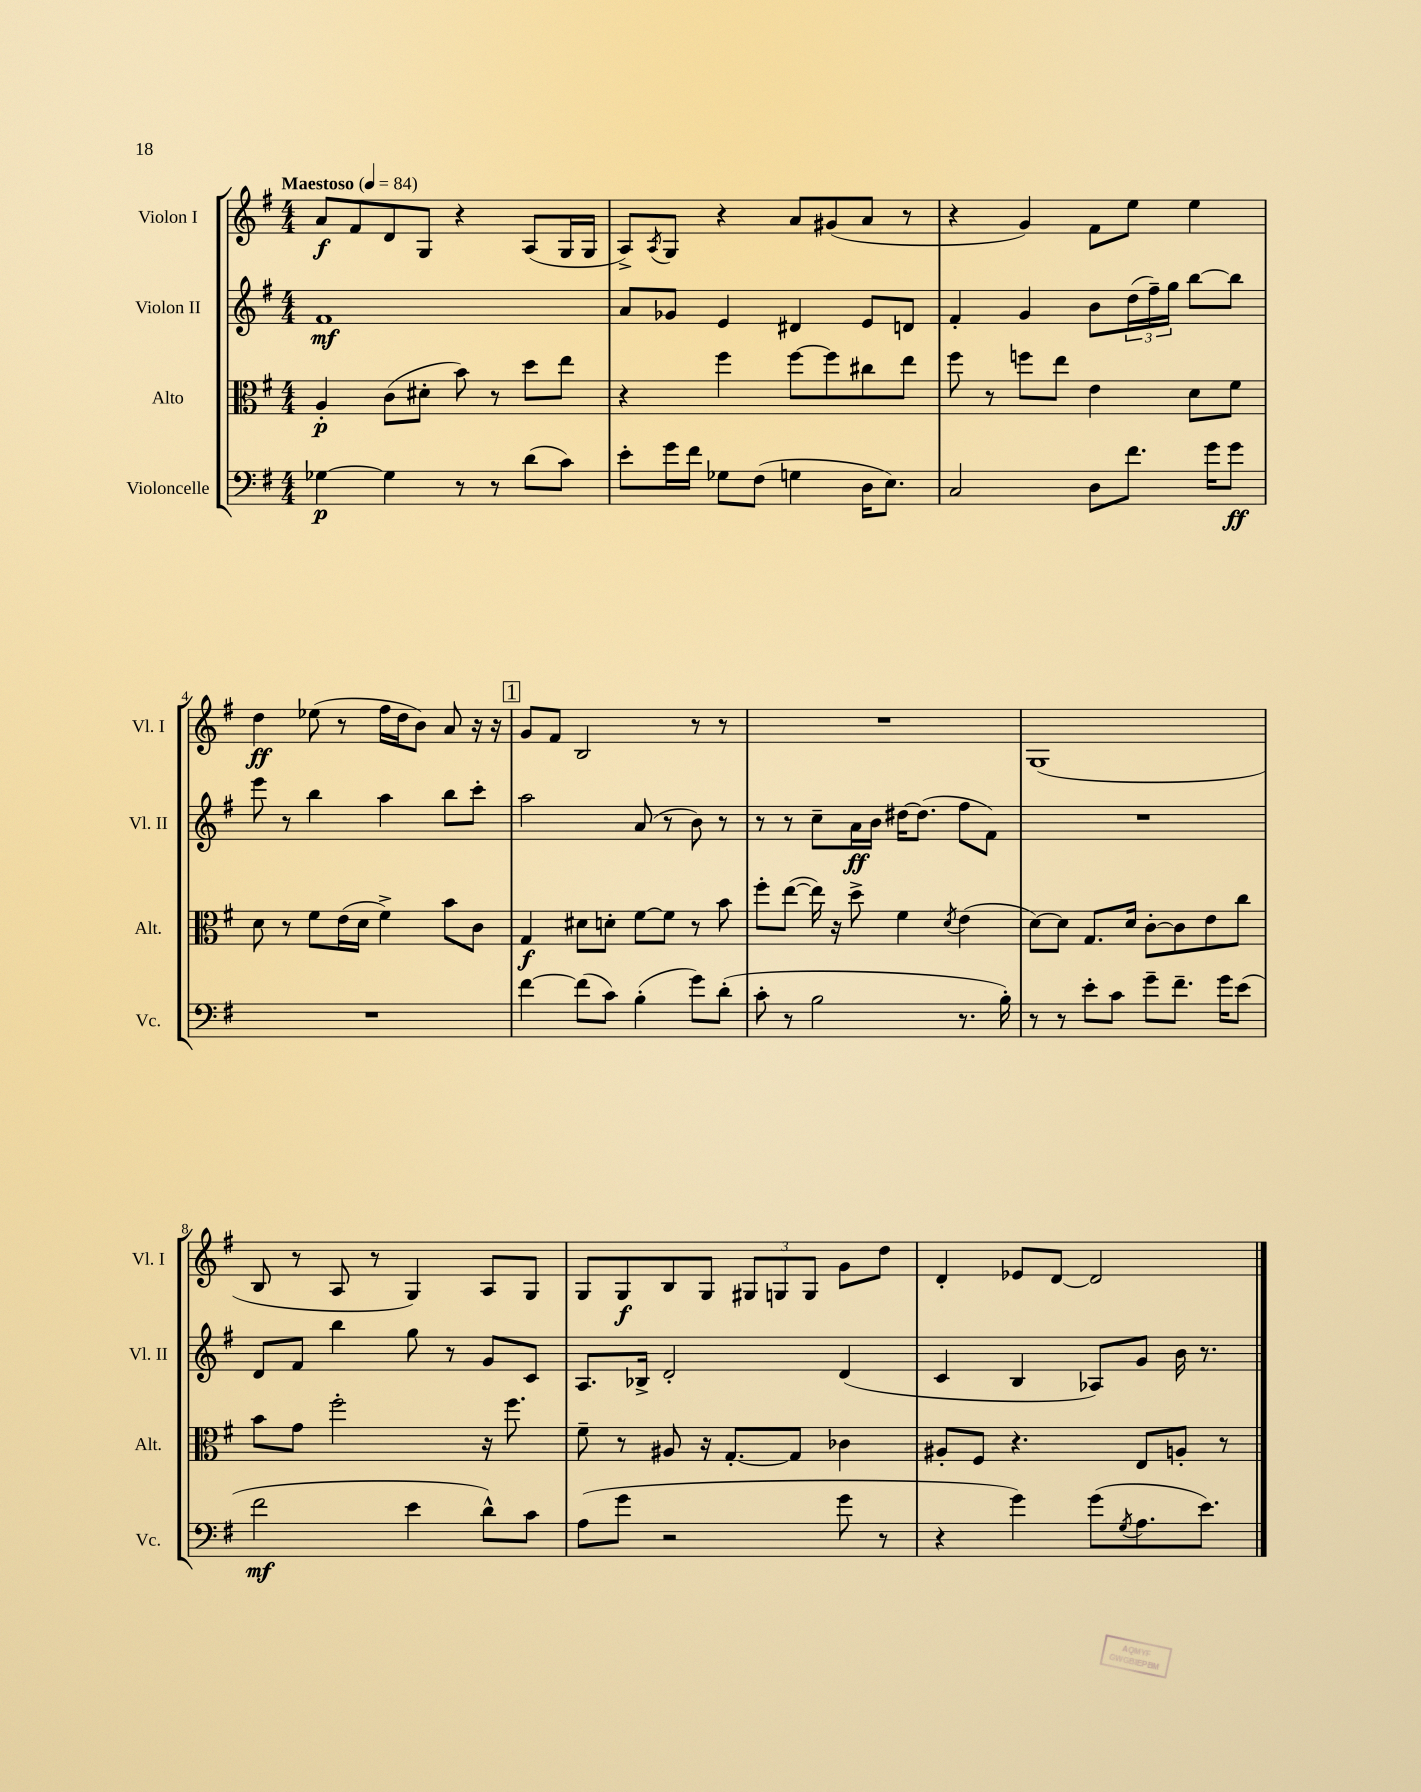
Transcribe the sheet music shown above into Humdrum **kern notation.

**kern	**dynam	**kern	**dynam	**kern	**dynam	**kern	**dynam
*part4	*part4	*part3	*part3	*part2	*part2	*part1	*part1
*staff4	*staff4	*staff3	*staff3	*staff2	*staff2	*staff1	*staff1
*I"Violoncelle	*	*I"Alto	*	*I"Violon II	*	*I"Violon I	*
*I'Vc.	*	*I'Alt.	*	*I'Vl. II	*	*I'Vl. I	*
*clefF4	*	*clefC3	*	*clefG2	*	*clefG2	*
*k[f#]	*	*k[f#]	*	*k[f#]	*	*k[f#]	*
*M4/4	*	*M4/4	*	*M4/4	*	*M4/4	*
*MM84	*	*MM84	*	*MM84	*	*MM84	*
=1	=1	=1	=1	=1	=1	=1	=1
!	!	!	!	!	!	!LO:TX:a:B:t=Maestoso	!
[4G-X\	p	4A'/	p	1f#	mf	8a/L	f
.	.	.	.	.	.	8f#/	.
4G-\]	.	(8c\L	.	.	.	8d/	.
.	.	8d#X'\J	.	.	.	8G/J	.
8r	.	8b\)	.	.	.	4r	.
8r	.	8r	.	.	.	.	.
(8d\L	.	8dd\L	.	.	.	(8A/L	.
8c\J)	.	8ee\J	.	.	.	16G/L	.
.	.	.	.	.	.	16G/JJ	.
=2	=2	=2	=2	=2	=2	=2	=2
8e'\L	.	4r	.	8a/L	.	8A^/L)	.
.	.	.	.	.	.	8qA/	.
16g\L	.	.	.	8g-X/J	.	8G/J	.
16f#\JJ	.	.	.	.	.	.	.
8G-X\L	.	4ff#\	.	4e/	.	4r	.
(8F#\J	.	.	.	.	.	.	.
4Gn\	.	[8ff#\L	.	4d#X/	.	8a/L	.
.	.	8ff#\]	.	.	.	(8g#X/	.
16D\KL	.	8cc#X\	.	8e/L	.	8a/J	.
8.E\J)	.	.	.	.	.	.	.
.	.	8ee\J	.	8dn/J	.	8r	.
=3	=3	=3	=3	=3	=3	=3	=3
2C/	.	8ff#\	.	4f#'/	.	4r	.
.	.	8r	.	.	.	.	.
.	.	8ffn\L	.	4g/	.	4g/)	.
.	.	8ee\J	.	.	.	.	.
8D\L	.	4e\	.	8b\L	.	8f#\L	.
8.f#\J	.	.	.	(24dd\L	.	8ee\J	.
.	.	.	.	24ff#~\)	.	.	.
.	.	.	.	24gg\JJ	.	.	.
.	.	8d\L	.	[8bb\L	.	4ee\	.
16g\KL	.	.	.	.	.	.	.
8g\J	ff	8f#\J	.	8bb\J]	.	.	.
!!LO:LB:g=z
=4	=4	=4	=4	=4	=4	=4	=4
1r	.	8d\	.	8eee\	.	4dd\	ff
.	.	8r	.	8r	.	.	.
.	.	8f#\L	.	4bb\	.	(8ee-X\	.
.	.	(16e\L	.	.	.	8r	.
.	.	16d\JJ	.	.	.	.	.
.	.	4f#^\)	.	4aa\	.	16ff#\LL	.
.	.	.	.	.	.	16dd\J	.
.	.	.	.	.	.	8b\J)	.
.	.	8b\L	.	8bb\L	.	8a/	.
.	.	8c\J	.	8ccc'\J	.	16r	.
.	.	.	.	.	.	16r	.
!!LO:REH:place=s1:t=1
=5	=5	=5	=5	=5	=5	=5	=5
[4f#\	.	4G/	f	2aa\	.	8g/L	.
.	.	.	.	.	.	8f#/J	.
(8f#\L]	.	8d#X\L	.	.	.	2B/	.
8c\J)	.	8dn'\J	.	.	.	.	.
(4B'\	.	[8f#\L	.	(8a/	.	.	.
.	.	8f#\J]	.	8r	.	.	.
8g\L)	.	8r	.	8b\)	.	8r	.
(8d'\J	.	8b\	.	8r	.	8r	.
=6	=6	=6	=6	=6	=6	=6	=6
8c'\	.	8ff#'\L	.	8r	.	1r	.
8r	.	([8ee\J	.	8r	.	.	.
2B\	.	16ee\])	.	8cc~\L	.	.	.
.	.	16r	.	.	.	.	.
.	.	8dd^\	.	16a\L	ff	.	.
.	.	.	.	16b\JJ	.	.	.
.	.	4f#\	.	[16dd#X\KL	.	.	.
.	.	.	.	(8.dd#\J]	.	.	.
.	.	8qd/	.	.	.	.	.
8.r	.	(4e\	.	8ff#\L	.	.	.
.	.	.	.	8f#\J)	.	.	.
16B'\)	.	.	.	.	.	.	.
=7	=7	=7	=7	=7	=7	=7	=7
8r	.	[8d\L)	.	1r	.	(1G	.
8r	.	8d\J]	.	.	.	.	.
8e'\L	.	8.G/L	.	.	.	.	.
8c\J	.	.	.	.	.	.	.
.	.	16d/Jk	.	.	.	.	.
8g~\L	.	[8c'\L	.	.	.	.	.
8.f#~\J	.	8c\]	.	.	.	.	.
.	.	8e\	.	.	.	.	.
16g\KL	.	.	.	.	.	.	.
(8e\J	.	8cc\J	.	.	.	.	.
!!LO:LB:g=z
=8	=8	=8	=8	=8	=8	=8	=8
2f#\	mf	8b\L	.	8d/L	.	8B/	.
.	.	8g\J	.	8f#/J	.	8r	.
.	.	2ff#'\	.	4bb\	.	8A/	.
.	.	.	.	.	.	8r	.
4e\	.	.	.	8gg\	.	4G/)	.
.	.	.	.	8r	.	.	.
8d^^\L)	.	16r	.	8g/L	.	8A/L	.
.	.	8.ff#\	.	.	.	.	.
8c\J	.	.	.	8c/J	.	8G/J	.
=9	=9	=9	=9	=9	=9	=9	=9
(8A\L	.	8f#~\	.	8.A/L	.	8G/L	.
8g\J	.	8r	.	.	.	8G/	f
.	.	.	.	16B-X^/Jk	.	.	.
2r	.	8A#X/	.	2d'/	.	8B/	.
.	.	16r	.	.	.	8G/J	.
.	.	[8.G'/L	.	.	.	.	.
.	.	.	.	.	.	12G#X/L	.
.	.	.	.	.	.	12Gn/	.
.	.	8G/J]	.	.	.	.	.
.	.	.	.	.	.	12G/J	.
8g\	.	4c-X\	.	(4d/	.	8g\L	.
8r	.	.	.	.	.	8dd\J	.
=10	=10	=10	=10	=10	=10	=10	=10
4r	.	8A#X'/L	.	4c/	.	4d'/	.
.	.	8F#/J	.	.	.	.	.
4g\)	.	4.r	.	4B/	.	8e-X/L	.
.	.	.	.	.	.	[8d/J	.
(8g\L	.	.	.	8A-X/L)	.	2d/]	.
8qG/	.	.	.	.	.	.	.
8.A\	.	8E/L	.	8g/J	.	.	.
.	.	8An'/J	.	16b\	.	.	.
8.e\J)	.	.	.	8.r	.	.	.
.	.	8r	.	.	.	.	.
==	==	==	==	==	==	==	==
*-	*-	*-	*-	*-	*-	*-	*-
